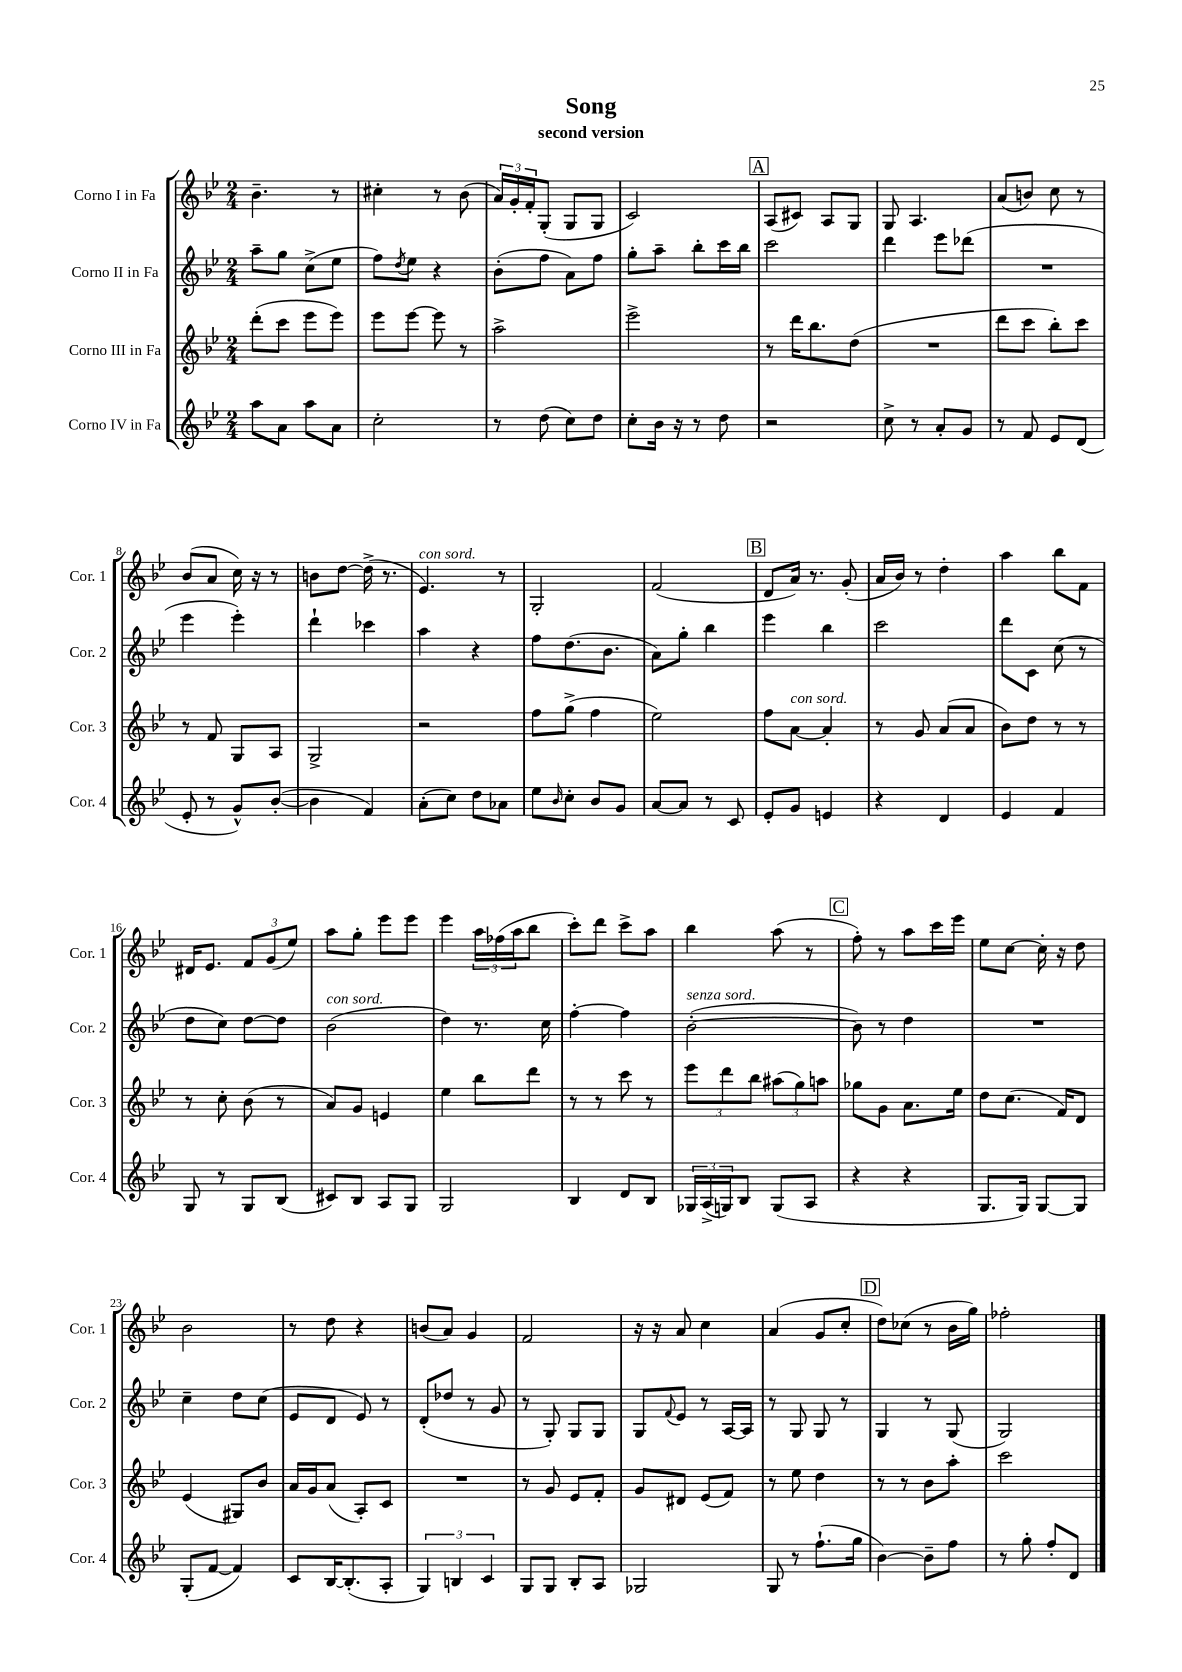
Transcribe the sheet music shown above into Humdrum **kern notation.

**kern	**kern	**kern	**kern
*part4	*part3	*part2	*part1
*staff4	*staff3	*staff2	*staff1
*I"Corno IV in Fa	*I"Corno III in Fa	*I"Corno II in Fa	*I"Corno I in Fa
*I'Cor. 4	*I'Cor. 3	*I'Cor. 2	*I'Cor. 1
*clefG2	*clefG2	*clefG2	*clefG2
*k[b-e-]	*k[b-e-]	*k[b-e-]	*k[b-e-]
*M2/4	*M2/4	*M2/4	*M2/4
=1	=1	=1	=1
8aa\L	(8ddd'\L	8aa~\L	4.b-~\
8a\J	8ccc\J	8gg\J	.
8aa\L	8eee-\L	(8cc^\L	.
8a\J	8eee-\J)	8ee-\J	8r
=2	=2	=2	=2
2cc'\	8eee-\L	8ff\L)	4cc#X'\
.	.	8qdd/	.
.	[8eee-\J	8ee-\J	.
.	8eee-\]	4r	8r
.	8r	.	(8b-\
=3	=3	=3	=3
8r	2aa^\	(8b-'\L	24a/LL)
.	.	.	24g'/
.	.	.	24f'/J
(8dd\	.	8ff\J	(8G'/J
8cc\L)	.	8a\L)	8G/L
8dd\J	.	8ff\J	8G/J
=4	=4	=4	=4
8cc'\L	2eee-^\	8gg'\L	2c/)
16b-\Jk	.	8aa~\J	.
16r	.	.	.
8r	.	8bb-'\L	.
8dd\	.	16ccc\L	.
.	.	16bb-\JJ	.
!!LO:REH:place=s1:t=A
=5	=5	=5	=5
2r	8r	2ccc\	(8A/L
.	16ddd\KL	.	8c#X/J)
.	8.bb-\	.	.
.	.	.	8A/L
.	(8dd\J	.	8G/J
=6	=6	=6	=6
8cc^\	2r	4ddd\	8G/
8r	.	.	4.A/
8a'/L	.	8eee-\L	.
8g/J	.	(8ddd-X\J	.
=7	=7	=7	=7
8r	8ddd\L	2r	(8a/L
8f/	8ccc\J	.	8bn/J)
8e-/L	8bb-'\L)	.	8cc\
(8d/J	8ccc\J	.	8r
!!LO:LB:g=z
=8	=8	=8	=8
8e-'/	8r	4eee-\	(8b-/L
8r	8f/	.	8a/J
8g^^/L)	8G/L	4eee-'\)	16cc\)
.	.	.	16r
([8b-'/J	8A/J	.	8r
=9	=9	=9	=9
4b-\]	2G^/	4ddd`\	8bn\L
.	.	.	[8dd\J
4f/)	.	4ccc-X\	(16dd^\]
.	.	.	8.r
=10	=10	=10	=10
!	!	!	!LO:TX:a:i:t=con sord.
(8a'\L	2r	4aa\	4.e-/)
8cc\J)	.	.	.
8dd\L	.	4r	.
8a-X\J	.	.	8r
=11	=11	=11	=11
8ee-\L	8ff\L	8ff\L	2G'/
16qqb-/	.	.	.
8cc'\J	(8gg^\J	(8.dd\	.
8b-/L	4ff\	.	.
.	.	8.b-\J	.
8g/J	.	.	.
=12	=12	=12	=12
[8a/L	2ee-\)	8a\L)	(2f/
8a/J]	.	8gg'\J	.
8r	.	4bb-\	.
8c/	.	.	.
!!LO:REH:place=s1:t=B
=13	=13	=13	=13
8e-'/L	8ff\L	4eee-\	8d/L
!	!LO:TX:a:i:t=con sord.	!	!
8g/J	[8a\J	.	16a/Jk)
.	.	.	8.r
4en/	4a'/]	4bb-\	.
.	.	.	(8g'/
=14	=14	=14	=14
4r	8r	2ccc\	16a/LL
.	.	.	16b-/JJ)
.	8g/	.	8r
4d/	(8a/L	.	4dd'\
.	8a/J	.	.
=15	=15	=15	=15
4e-/	8b-\L)	8ddd\L	4aa\
.	8dd\J	8c\J	.
4f/	8r	(8cc\	8bb-\L
.	8r	8r	8f\J
!!LO:LB:g=z
=16	=16	=16	=16
8G/	8r	8dd\L	16d#X/KL
.	.	.	8.e-/J
8r	8cc'\	8cc\J)	.
8G/L	(8b-\	[8dd\L	12f/L
.	.	.	(12g/
(8B-/J	8r	8dd\J]	.
.	.	.	12ee-/J)
=17	=17	=17	=17
!	!	!LO:TX:a:i:t=con sord.	!
8c#X/L)	8a/L)	(2b-\	8aa\L
8B-/J	8g/J	.	8gg'\J
8A/L	4en/	.	8eee-\L
8G/J	.	.	8eee-\J
=18	=18	=18	=18
2G/	4ee-\	4dd\)	4eee-\
.	8bb-\L	8.r	24aa\LL
.	.	.	(24ff-X\
.	.	.	24aa\J
.	8ddd\J	.	8bb-\J
.	.	16cc\	.
=19	=19	=19	=19
4B-/	8r	[4ff'\	8ccc'\L)
.	8r	.	8ddd\J
8d/L	8ccc\	4ff\]	8ccc^\L
8B-/J	8r	.	8aa\J
=20	=20	=20	=20
!	!	!LO:TX:a:i:t=senza sord.	!
24G-X/LL	12eee-\L	([2b-'\	4bb-\
(24A^/	.	.	.
24Gn/J)	12ddd\	.	.
8B-/J	.	.	.
.	12bb-\J	.	.
(8G/L	(12aa#X\L	.	(8aa\
.	12gg\)	.	.
8A/J	.	.	8r
.	12aan\J	.	.
!!LO:REH:place=s1:t=C
=21	=21	=21	=21
4r	8gg-X\L	8b-\])	8ff'\)
.	8g\J	8r	8r
4r	8.a\L	4dd\	8aa\L
.	.	.	16ccc\L
.	16ee-\Jk	.	16eee-\JJ
=22	=22	=22	=22
8.G/L	8dd\L	2r	8ee-\L
.	(8.cc\J	.	[8cc\J
16G/Jk)	.	.	.
[8G/L	.	.	16cc'\]
.	16f/KL)	.	16r
8G/J]	8d/J	.	8dd\
!!LO:LB:g=z
=23	=23	=23	=23
(8G'/L	(4e-/	4cc~\	2b-\
[8f/J	.	.	.
4f/])	8G#X/L)	8dd\L	.
.	8b-/J	(8cc\J	.
=24	=24	=24	=24
8c/L	16a/LL	8e-/L	8r
.	16g/J	.	.
[16B-/K	(8a/J	8d/J	8dd\
(8.B-'/]	.	.	.
.	8A'/L)	8e-/)	4r
8A'/J	8c/J	8r	.
=25	=25	=25	=25
6G/)	2r	(8d'/L	(8bn/L
.	.	8dd-X/J	8a/J)
6Bn/	.	.	.
.	.	8r	4g/
6c/	.	.	.
.	.	8g/	.
=26	=26	=26	=26
8G/L	8r	8r	2f/
8G/J	8g/	8G'/)	.
8B-'/L	8e-/L	8G/L	.
8A/J	8f'/J	8G/J	.
=27	=27	=27	=27
2G-X/	8g/L	8G/L	16r
.	.	.	16r
.	.	8qqf/	.
.	8d#X/J	8e-/J	8a/
.	(8e-/L	8r	4cc\
.	8f/J)	[16A/LL	.
.	.	16A/JJ]	.
=28	=28	=28	=28
8G/	8r	8r	(4a/
8r	8ee-\	8G/	.
(8.ff`\L	4dd\	8G/	8g/L
.	.	8r	8cc'/J
16gg\Jk	.	.	.
!!LO:REH:place=s1:t=D
=29	=29	=29	=29
[4b-\)	8r	4G/	8dd\L)
.	8r	.	(8cc-X\J
8b-~\L]	8b-\L	8r	8r
8ff\J	8aa'\J	(8G/	16b-\LL
.	.	.	16gg\JJ)
=30	=30	=30	=30
8r	2ccc\	2G/)	2ff-X'\
8gg'\	.	.	.
8ff'/L	.	.	.
8d/J	.	.	.
==	==	==	==
*-	*-	*-	*-
